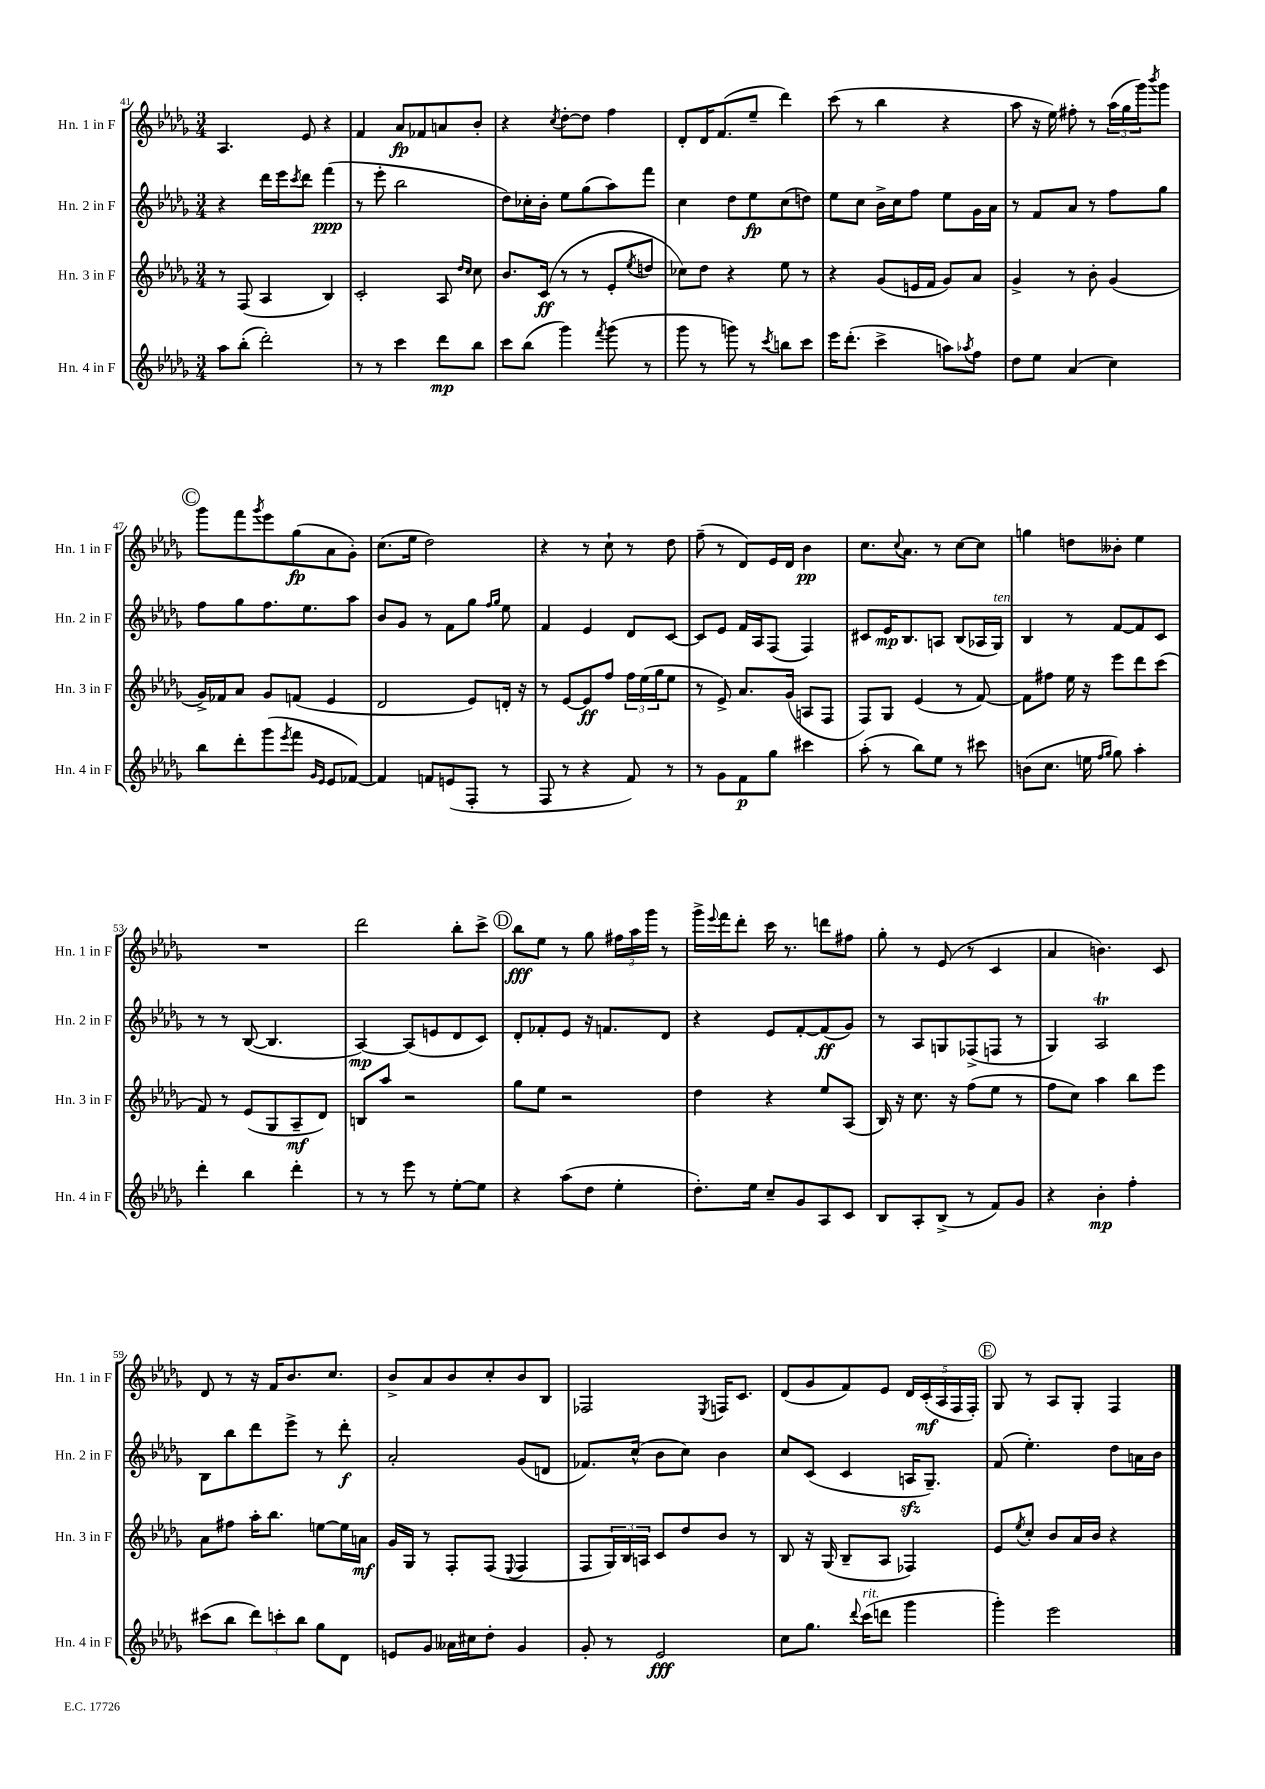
<<
\new StaffGroup <<
\new Staff = "s0" \with { instrumentName = "Hn. 1 in F" shortInstrumentName = "Hn. 1 in F" } {
    \clef treble \key des \major \numericTimeSignature \time 3/4
    aes4. ees'8 r4 |
    f'4 aes'8\fp fes'8 a'8 bes'8-. |
    r4 \acciaccatura { c''8 } des''8~-. des''8 f''4 |
    des'8-. des'16 f'8.( ees''8-- des'''4) |
    c'''8( r8 bes''4 r4 |
    aes''8 r16 ees''16) fis''8-. r8 \tuplet 3/2 { aes''16( ges''16 ges'''16) } \acciaccatura { bes'''8 } ges'''8 |
    \mark \markup { \circle "C" } ges'''8 f'''8 \acciaccatura { ges'''8 } ees'''8 ges''8\fp( aes'8 ges'8-.) |
    c''8.( ees''16 des''2) |
    r4 r8 c''8-! r8 des''8 |
    f''8--( r8 des'8) ees'16 des'16 bes'4\pp |
    c''8. \appoggiatura { c''8 } aes'8. r8 c''8~ c''8 |
    g''4 d''8 beses'8-. ees''4 |
    R2. |
    des'''2 bes''8-. c'''8-> |
    \mark \markup { \circle "D" } bes''8\fff ees''8 r8 ges''8 \tuplet 3/2 { fis''16 aes''16 ges'''16 } r8 |
    ges'''16-> \appoggiatura { ees'''8 } f'''16 des'''8-. c'''16 r8. d'''8 fis''8 |
    ges''8-. r8 ees'8( r8 c'4 |
    aes'4 b'4.) c'8 |
    des'8 r8 r16 f'16 bes'8. c''8. |
    bes'8-> aes'8 bes'8 c''8-. bes'8 bes8 |
    fes2 \acciaccatura { ees8 } f16 c'8. |
    des'8( ges'8 f'8) ees'8 \tuplet 5/4 { des'16 c'16-.\mf( aes16 f16 f16-.) } |
    \mark \markup { \circle "E" } ges8 r8 aes8 ges8-. f4 \bar "|." |
}
\new Staff = "s1" \with { instrumentName = "Hn. 2 in F" shortInstrumentName = "Hn. 2 in F" } {
    \clef treble \key des \major \numericTimeSignature \time 3/4
    r4 des'''16 ees'''16 \acciaccatura { c'''8 } des'''8 f'''4\ppp( |
    r8 ees'''8-. bes''2 |
    des''8) ces''16-. bes'16-. ees''8 ges''8( aes''8) f'''8 |
    c''4 des''8 ees''8\fp c''8( d''8) |
    ees''8 c''8 bes'16-> c''16 f''8 ees''8 ges'16 aes'16 |
    r8 f'8 aes'8 r8 f''8 ges''8 |
    \mark \markup { \circle "C" } f''8 ges''8 f''8. ees''8. aes''8 |
    bes'8 ges'8 r8 f'8 ges''8 \grace { f''16 ges''16 } ees''8 |
    f'4 ees'4 des'8 c'8~ |
    c'8 ees'8 f'16 aes16 f8( f4) |
    cis'8 ees'16\mp bes8. a8 bes8( aes16 ges16^\markup { \italic "ten." }) |
    bes4 r8 f'8~ f'8 c'8 |
    r8 r8 bes8~( bes4. |
    aes4~\mp) aes8( e'8 des'8 c'8) |
    \mark \markup { \circle "D" } des'8-. fes'8-. ees'8 r16 f'8. des'8 |
    r4 ees'8 f'8~-. f'8\ff( ges'8) |
    r8 aes8 g8 fes8->( f8 r8 |
    ges4) aes2\trill |
    bes8 bes''8 des'''8 ees'''8-> r8 des'''8-.\f |
    aes'2-. ges'8( d'8 |
    fes'8.) c''16-^( bes'8 c''8) bes'4 |
    c''8 c'8( c'4 a16\sfz ges8.--) |
    \mark \markup { \circle "E" } f'8( ees''4.-.) des''8 a'16 bes'16 \bar "|." |
}
\new Staff = "s2" \with { instrumentName = "Hn. 3 in F" shortInstrumentName = "Hn. 3 in F" } {
    \clef treble \key des \major \numericTimeSignature \time 3/4
    r8 f8( aes4 bes4) |
    c'2-. aes8 \grace { des''16 c''16 } c''8 |
    bes'8. c'16\ff( r8 r8 ees'8-. \acciaccatura { ees''8 } d''8 |
    ces''8) des''8 r4 ees''8 r8 |
    r4 ges'8( e'16 f'16 ges'8) aes'8 |
    ges'4-> r8 bes'8-. ges'4( |
    \mark \markup { \circle "C" } ges'16->) fes'16 aes'8 ges'8 f'8( ees'4 |
    des'2 ees'8) d'16-. r16 |
    r8 ees'8~ ees'8\ff f''8 \tuplet 3/2 { f''16 ees''16( ges''16 } ees''8 |
    r8 ees'8->) aes'8. ges'16( a8 f8 |
    f8) ges8 ees'4( r8 f'8~) |
    f'8 fis''8 ees''16 r16 ees'''8 des'''8 c'''8( |
    f'8) r8 ees'8( ges8 aes8--\mf des'8) |
    b8 aes''8 r2 |
    \mark \markup { \circle "D" } ges''8 ees''8 r2 |
    des''4 r4 ees''8 aes8( |
    bes16) r16 c''8. r16 f''8( ees''8 r8 |
    f''8 c''8) aes''4 bes''8 ees'''8 |
    aes'8 fis''8 aes''16-. bes''8. e''8~ e''16 a'16\mf |
    ges'16 ges16 r8 f8-. f8( \appoggiatura { ees8 } f4 |
    f8 \tuplet 3/2 { ges16) bes16 a16 } c'8 des''8 bes'8 r8 |
    bes8 r16 ges16( bes8-- aes8 fes4) |
    \mark \markup { \circle "E" } ees'8 \acciaccatura { ees''8 } c''8-. bes'8 aes'16 bes'16 r4 \bar "|." |
}
\new Staff = "s3" \with { instrumentName = "Hn. 4 in F" shortInstrumentName = "Hn. 4 in F" } {
    \clef treble \key des \major \numericTimeSignature \time 3/4
    aes''8 bes''8-.( des'''2-.) |
    r8 r8 c'''4 des'''8\mp bes''8 |
    c'''8 bes''8( ges'''4) \acciaccatura { f'''8 } ges'''8( r8 |
    ges'''8 r8 g'''8) r8 \acciaccatura { c'''8 } b''8 c'''8 |
    ees'''16 des'''8.-.( c'''4-> a''8) \acciaccatura { aes''8 } f''8 |
    des''8 ees''8 aes'4( c''4) |
    \mark \markup { \circle "C" } bes''8 des'''8-. ges'''8( \acciaccatura { ees'''8 } f'''8 \grace { ges'16 ees'16 } ees'8 fes'8~) |
    fes'4 f'8 e'8( f8-. r8 |
    f8 r8 r4 f'8) r8 |
    r8 ges'8 f'8\p ges''8 cis'''4 |
    aes''8-.( r8 bes''8) ees''8 r8 cis'''8 |
    b'8( c''8. e''16 \grace { f''16 ges''16 } ges''8) aes''4-. |
    des'''4-. bes''4 des'''4-. |
    r8 r8 ees'''8 r8 ees''8~-. ees''8 |
    \mark \markup { \circle "D" } r4 aes''8( des''8 ees''4-. |
    des''8.-.) ees''16 c''8-- ges'8 aes8 c'8 |
    bes8 aes8-. bes8->( r8 f'8) ges'8 |
    r4 bes'4-.\mp f''4-. |
    cis'''8( bes''8 \tuplet 3/2 { des'''8) c'''8-. bes''8 } ges''8 des'8 |
    e'8 ges'8 aeses'16 cis''16 des''8-. ges'4 |
    ges'8-. r8 ees'2\fff |
    c''8 ges''8. \appoggiatura { des'''8 } c'''16^\markup { \italic "rit." }( d'''8 ges'''4 |
    \mark \markup { \circle "E" } ges'''4-.) ees'''2 \bar "|." |
}
>>
>>
\layout { \context { \Score currentBarNumber = #41 } }
